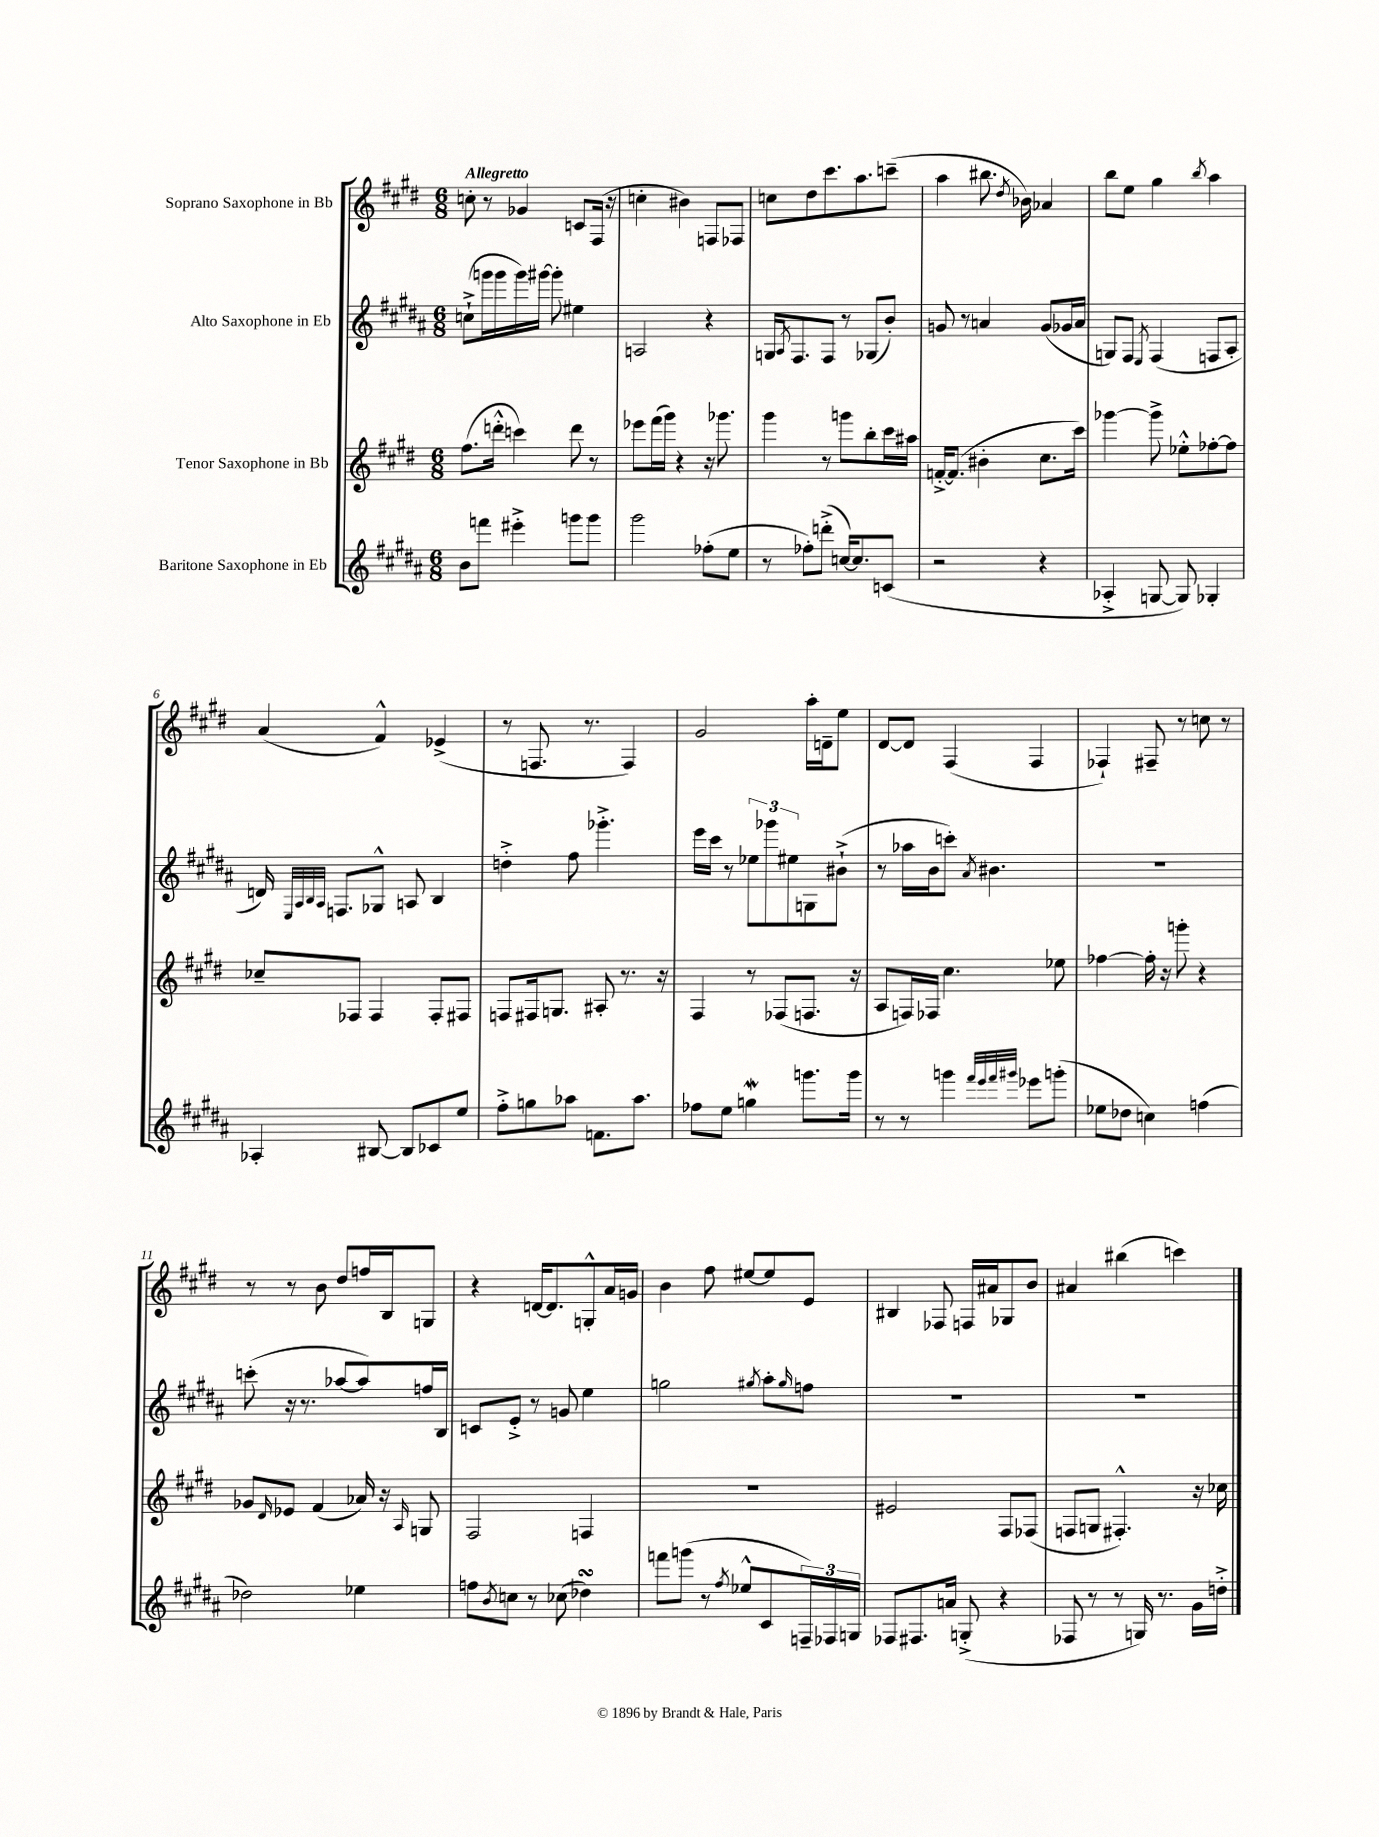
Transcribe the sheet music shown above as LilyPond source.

<<
\new StaffGroup <<
\new Staff = "s0" \with { instrumentName = "Soprano Saxophone in Bb" } {
    \clef treble \key e \major \numericTimeSignature \time 6/8 \tempo "Allegretto"
    c''8-. r8 ges'4 c'8 fis16( r16 |
    c''4-. bis'4) f8 fes8 |
    c''8 dis''8 cis'''8. a''8. c'''8--( |
    a''4 bis''8. \acciaccatura { dis''8 } bes'16) aes'4 |
    b''8 e''8 gis''4 \acciaccatura { b''8 } a''4 |
    a'4( fis'4-^) ees'4->( |
    r8 f8. r8. f4) |
    gis'2 a''16-. d'16-- e''8 |
    dis'8~ dis'8 fis4( fis4 |
    fes4-!) fis8-- r8 c''8 r8 |
    r8 r8 b'8 dis''8 f''16 b16 g8 |
    r4 d'16~ d'8. g8-.-^ a'16 g'16 |
    b'4 fis''8 eis''8~ eis''8 e'8 |
    bis4 fes8 f16 ais'16 ges8 b'8 |
    ais'4 bis''4( c'''4) \bar "|." |
}
\new Staff = "s1" \with { instrumentName = "Alto Saxophone in Eb" } {
    \clef treble \key b \major \numericTimeSignature \time 6/8
    c''8-!->( g'''16 g'''16 g'''16) gis'''16~ gis'''8-. eis''4 |
    a2 r4 |
    g16 \acciaccatura { ais8 } fis8. fis8 r8 ges8( b'8-.) |
    g'8 r8 a'4 g'8( ges'16 a'16 |
    g8) fis8 \acciaccatura { e8 } fis4( f8 ais8-. |
    d'16) \grace { e32 ais32 b32 ais32 } f8. ges8-^ a8 b4 |
    d''4-.-> fis''8 ges'''4.-.-> |
    e'''16 cis'''16 r8 \tuplet 3/2 { ees''8 ges'''8 eis''8 } g8 bis'8-!->( |
    r8 aes''16 b'16 c'''8-.) \acciaccatura { ais'8 } bis'4. |
    r2. |
    c'''8-.( r16 r8. aes''8~ aes''8) f''16 b16 |
    c'8 e'8-.-> r8 g'8 e''4 |
    g''2 \acciaccatura { gis''8 } ais''8-. \grace { gis''16 } f''8 |
    R2. |
    R2. \bar "|." |
}
\new Staff = "s2" \with { instrumentName = "Tenor Saxophone in Bb" } {
    \clef treble \key e \major \numericTimeSignature \time 6/8
    fis''8.( d'''16-.-^ c'''4) d'''8 r8 |
    ees'''8 fis'''16( gis'''16) r4 r16 ges'''8. |
    gis'''4 r8 g'''8 b''8-. cis'''16 ais''16 |
    f'16~-.-> f'8.( bis'4-. cis''8. cis'''16) |
    ges'''4~ ges'''8-> ees''8-.-^ fes''8~-. fes''8 |
    ces''8-- fes8 fes4 fes8-. fis8 |
    f8 fis16 g8. ais8-. r8. r16 |
    fis4 r8 fes8( f8. r16 |
    a8 f16) fes16 cis''4. ees''8 |
    fes''4~ fes''16-. r16 g'''8-. r4 |
    ges'8 \grace { dis'16 } ees'8 fis'4( aes'16) r16 \grace { a16 } g8 |
    fis2 f4 |
    R2. |
    eis'2 fis8 fes8( |
    f8 g8 fis4.-.-^) r16 ces''16 \bar "|." |
}
\new Staff = "s3" \with { instrumentName = "Baritone Saxophone in Eb" } {
    \clef treble \key b \major \numericTimeSignature \time 6/8
    b'8 f'''8 eis'''4-.-> g'''8 g'''8 |
    gis'''2 fes''8-.( e''8 |
    r8 fes''8-.) d'''8-.->( c''16~) c''8. c'8( |
    r2 r4 |
    aes4-.-> g8~ g8) ges4-. |
    aes4-. bis8~ bis8 ces'8 e''8 |
    fis''8-.-> g''8 aes''8 f'8. aes''8. |
    fes''8 e''8 g''4\mordent g'''8. g'''16 |
    r8 r8 g'''4 \grace { fis'''32 e'''32 fis'''32 gis'''32 } ees'''8 g'''8-.( |
    ees''8 des''8 c''4) f''4( |
    des''2) ees''4 |
    f''8 \acciaccatura { b'8 } c''8 r8 ces''8( des''4\turn) |
    f'''8 g'''8( r8 \acciaccatura { fis''8 } ees''8-^ cis'8 \tuplet 3/2 { f16--) fes16 g16 } |
    fes8 fis8. a'16 g8-.->( r4 |
    fes8 r8 r8 g16) r8. gis'16 d''16-.-> \bar "|." |
}
>>
>>
